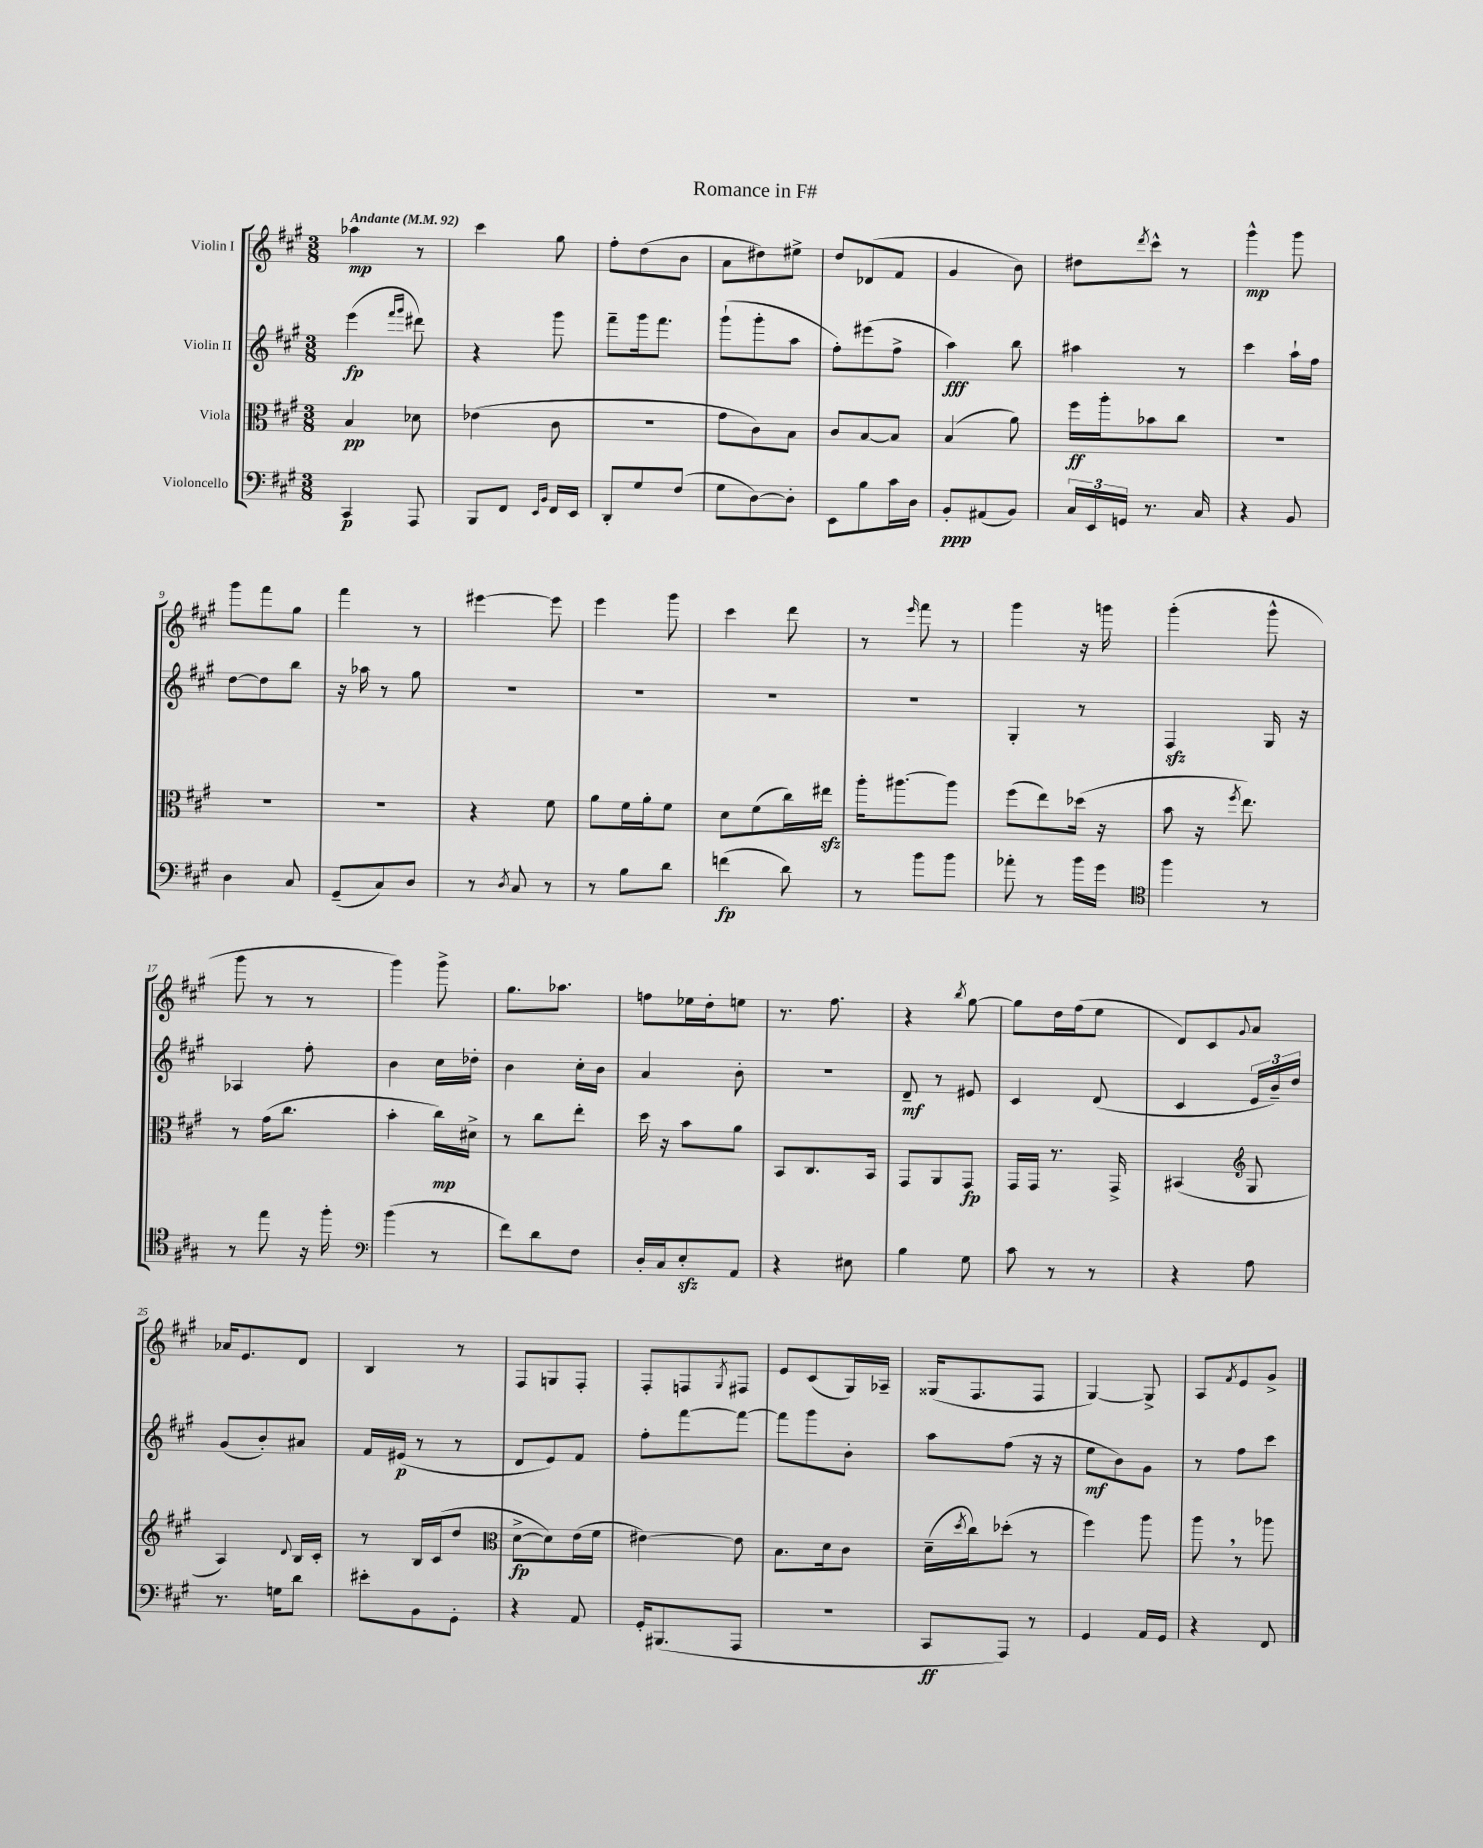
\header { title = "Romance in F#" }
<<
\new StaffGroup <<
\new Staff = "s0" \with { instrumentName = "Violin I" } {
    \clef treble \key a \major \numericTimeSignature \time 3/8 \tempo "Andante" 4 = 92
    aes''4\mp r8 |
    cis'''4 gis''8 |
    fis''8-. d''8( b'8 |
    a'8 dis''8) eis''8-> |
    d''8 des'8( fis'8 |
    gis'4 b'8) |
    dis''8 \acciaccatura { d'''8 } cis'''8-^ r8 |
    gis'''4-^\mp gis'''8 |
    gis'''8 fis'''8 gis''8 |
    fis'''4 r8 |
    eis'''4~ eis'''8 |
    e'''4 gis'''8 |
    cis'''4 d'''8 |
    r8 \grace { e'''16 } fis'''8 r8 |
    gis'''4 r16 g'''16 |
    gis'''4-.( gis'''8-^ |
    gis'''8 r8 r8 |
    gis'''4) gis'''8-> |
    gis''8. aes''8. |
    f''8 ees''16 d''16-. e''8 |
    r8. fis''8. |
    r4 \acciaccatura { b''8 } gis''8~ |
    gis''8 d''16 fis''16( e''8 |
    d'8) cis'8 \appoggiatura { gis'8 } a'8 |
    aes'16 e'8. d'8 |
    b4 r8 |
    fis8 g8 fis8-. |
    fis8-. f8 \acciaccatura { gis8 } fis8 |
    e'8 cis'8( gis16) aes16-- |
    gisis16( fis8. fis8 |
    gis4~) gis8-> |
    a8 \acciaccatura { fis'8 } e'8 gis'8-> \bar "|." |
}
\new Staff = "s1" \with { instrumentName = "Violin II" } {
    \clef treble \key a \major \numericTimeSignature \time 3/8
    e'''4\fp( \grace { fis'''16 gis'''16 } dis'''8) |
    r4 gis'''8 |
    fis'''8-- gis'''16 fis'''8. |
    gis'''8-!( gis'''8-. a''8 |
    fis''8-.) eis'''8( fis''8-> |
    a''4\fff) b''8 |
    ais''4 r8 |
    cis'''4 a''16-! fis''16 |
    d''8~ d''8 b''8 |
    r16 aes''16 r8 gis''8 |
    R4. |
    R4. |
    R4. |
    R4. |
    gis4-. r8 |
    fis4\sfz gis16 r16 |
    aes4 fis''8-. |
    b'4 cis''16 des''16-. |
    b'4 cis''16-. b'16 |
    a'4 b'8-. |
    R4. |
    d'8--\mf r8 eis'8 |
    cis'4 d'8( |
    cis'4 \tuplet 3/2 { e'16 b'16--) d''16 } |
    gis'8( b'8-.) ais'8 |
    fis'16 eis'16\p( r8 r8 |
    d'8 e'8) fis'8 |
    fis''8-. fis'''8~ fis'''8~ |
    fis'''8 gis'''8 b'8-. |
    a''8 fis''8( r16 r16 |
    e''8\mf b'8) gis'8 |
    r8 fis''8 cis'''8 \bar "|." |
}
\new Staff = "s2" \with { instrumentName = "Viola" } {
    \clef alto \key a \major \numericTimeSignature \time 3/8
    b4\pp des'8 |
    ees'4( cis'8 |
    R4. |
    gis'8 cis'8) b8 |
    cis'8 b8~ b8 |
    b4( a'8) |
    fis''16\ff a''16-. bes'8 cis''8 |
    R4. |
    R4. |
    R4. |
    r4 fis'8 |
    a'8 fis'16 a'16-. fis'8 |
    d'8 fis'8( cis''16) eis''16\sfz |
    a''16-. ais''8.~ ais''8 |
    fis''8( e''8) des''16( r16 |
    b'8 r16 \acciaccatura { fis''8 } e''8.) |
    r8 gis'16( cis''8. |
    b'4-. cis''16\mp) dis'16-> |
    r8 cis''8 e''8-. |
    d''16 r16 b'8 a'8 |
    b,8 cis8. b,16 |
    gis,8 a,8 gis,8\fp |
    gis,16 gis,16 r8. gis,16-> |
    bis,4( \clef treble gis8 |
    a4) \appoggiatura { d'8 } b16 cis'16-. |
    r8 b16 cis'16( d''8 |
    \clef alto d'8~->\fp d'8) e'16( fis'16 |
    eis'4~) eis'8 |
    b8. d'16 cis'8 |
    d'16--( \acciaccatura { d''8 } cis''16) des''8-.( r8 |
    fis''4) a''8 |
    a''8 \breathe r8 aes''8 \bar "|." |
}
\new Staff = "s3" \with { instrumentName = "Violoncello" } {
    \clef bass \key a \major \numericTimeSignature \time 3/8
    cis,4\p a,,8 |
    b,,8 fis,8 \grace { e,16 b,16 } fis,16 e,16 |
    d,8-. gis8 fis8( |
    gis8 d8~) d8-. |
    e,8 b8 cis'16 d16 |
    b,8-.\ppp ais,8( b,8) |
    \tuplet 3/2 { cis16 e,16 g,16 } r8. cis16 |
    r4 b,8 |
    d4 cis8 |
    gis,8--( cis8) d8 |
    r8 \acciaccatura { d8 } cis8 r8 |
    r8 b8 d'8 |
    f'4\fp( d'8) |
    r8 b'8 b'8 |
    aes'8-. r8 b'16 gis'16 |
    \clef tenor fis''4 r8 |
    r8 e''8 r16 fis''16-. |
    \clef bass b'4( r8 |
    fis'8) d'8 fis8 |
    d16-. cis16 e8-.\sfz a,8 |
    r4 eis8 |
    b4 gis8 |
    cis'8 r8 r8 |
    r4 a8 |
    r8. g16 d'8 |
    eis'8-. b,8 gis,8-. |
    r4 a,8 |
    gis,16-. bis,,8.( a,,8 |
    R4. |
    cis,8\ff a,,8) r8 |
    gis,4 a,16 gis,16 |
    r4 fis,8 \bar "|." |
}
>>
>>
